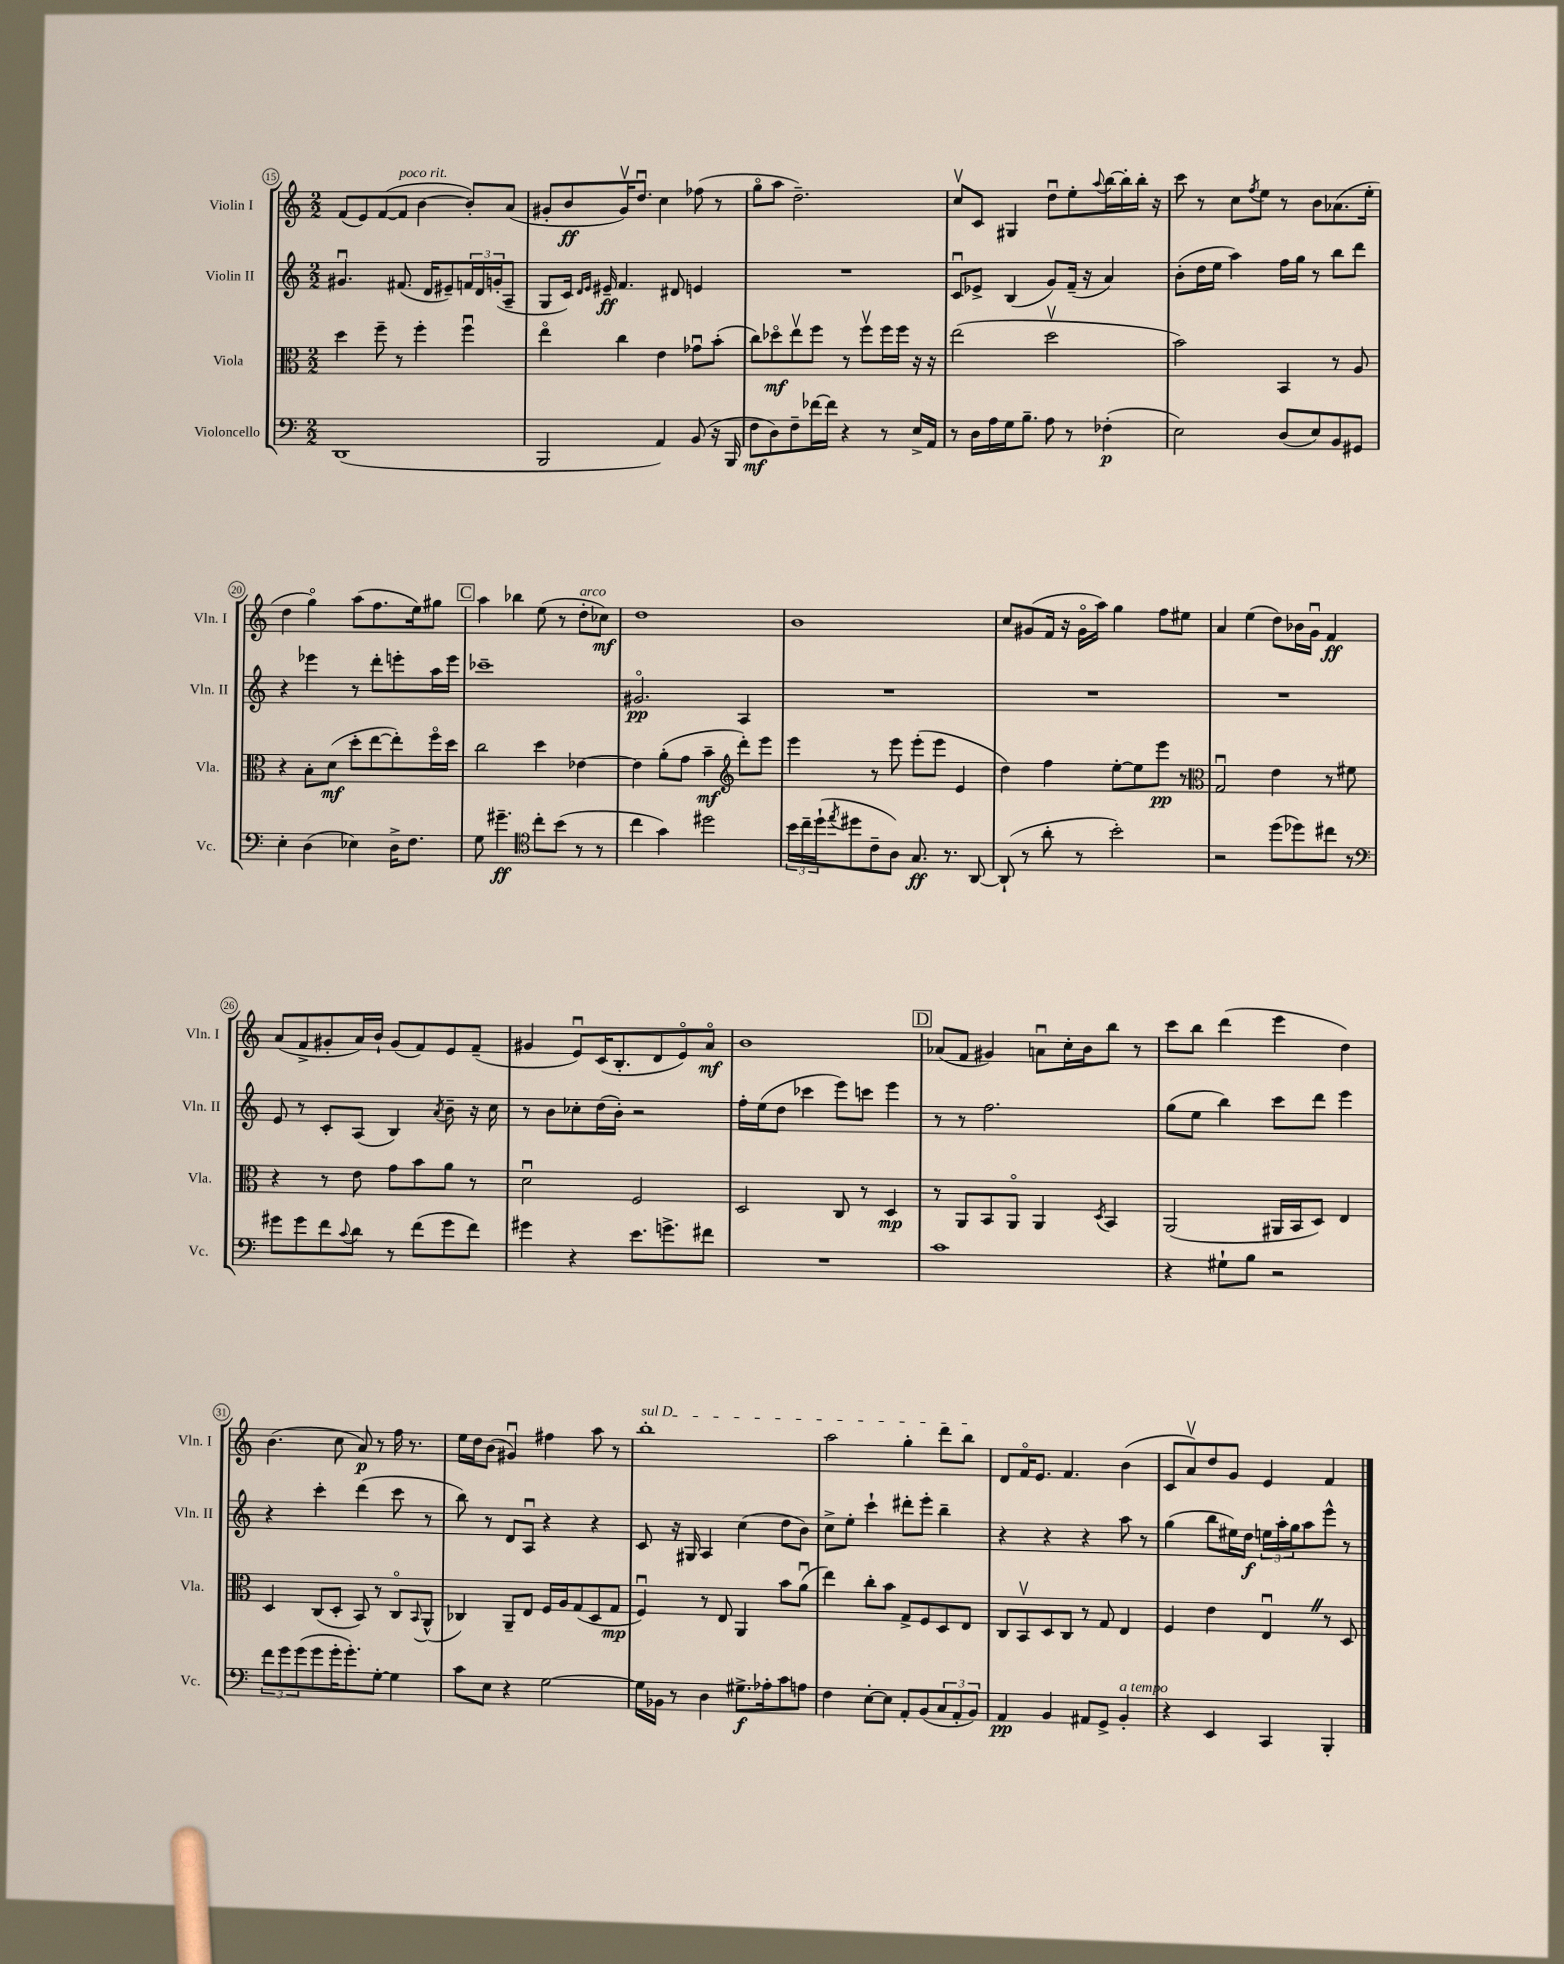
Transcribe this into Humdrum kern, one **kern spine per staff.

**kern	**kern	**kern	**kern
*staff4	*staff3	*staff2	*staff1
*clefF4	*clefC3	*clefG2	*clefG2
*k[]	*k[]	*k[]	*k[]
*M2/2	*M2/2	*M2/2	*M2/2
(1DD	4dd	4.g#u	(8f
.	.	.	8e)
.	8ff~	.	([8f
.	8r	(8.f#	8f]
.	4ff'	.	[4b
.	.	16d	.
.	.	8e#~)	.
.	4ffu	24f	8b'])
.	.	24d	.
.	.	(24g'	.
.	.	8A~	(8a
=	=	=	=
2BBB	4eeo	8G	8g#'
.	.	16c)	8b
.	.	16qqd	.
.	.	16qqe	.
.	.	16e#~	.
.	4cc	4.f	16g#v)
.	.	.	8.ddu
4AA)	4e	.	4cc
.	.	8d#	.
(8BB	8g-u	4e	(8ff-
16r	(8b'	.	8r
16BBB	.	.	.
=	=	=	=
8F	8cc)	1r	8ggo
8D)	8dd-o	.	8aa
8F~	8eev	.	2.dd~)
[16f-	8ff	.	.
16f-]	.	.	.
4r	8r	.	.
.	8ffv	.	.
8r	16ff	.	.
.	16ff	.	.
16E^	16r	.	.
16AA	16r	.	.
=	=	=	=
8r	(2ee	8cu	8ccv
16D	.	8e-^	8c
16A	.	.	.
16G	.	(4B	4G#
8.B~	.	.	.
8A	2ddv	8g)	8ddu
8r	.	(16f~	8ee'
.	.	16r	.
.	.	.	8qqaa
(4F-'	.	4a)	[16bb
.	.	.	16bb']
.	.	.	16bb'
.	.	.	16r
=	=	=	=
2E)	2b)	(8b'	8ccc
.	.	16dd	8r
.	.	16ee	.
.	.	4aa)	8cc
.	.	.	8qff
.	.	.	8ee
(8D	4BB	16ff	8r
.	.	16gg	.
8E)	.	8r	8b
8BB	8r	8bb	(8.a-
8GG#	8A	8ddd	.
.	.	.	16ee'
=	=	=	=
4E'	4r	4r	4dd
(4D	8B'	4eee-	4ggo)
.	(8d	.	.
4E-)	8dd'	8r	(8aa
.	[8ee	8ddd'	8.ff
16D^	8ee'])	8eee'	.
8.F	.	.	16ee)
.	16ffo	16aa	8gg#
.	16dd	16eee	.
=	=	=	=
8G	2cc	1ccc-~	4aa
4.g#~	.	.	.
.	.	.	4bb-
*clefC4	*	*	*
8cc'	4dd	.	(8ee
(8b	.	.	8r
8r	[4e-	.	8dd'
8r	.	.	8cc-)
=	=	=	=
4cc	4e-]	2.g#o	1dd
4g)	(8a'	.	.
.	8g	.	.
2dd#	4b~	.	.
*	*clefG2	*	*
.	8ddd')	4A	.
.	8eee	.	.
=	=	=	=
24b	4eee	1r	1b
24cc~	.	.	.
(24dd`	.	.	.
8qee	.	.	.
8dd#	.	.	.
8c~	8r	.	.
8A)	8eee	.	.
8.G	(8eee'	.	.
.	8eee	.	.
8.r	.	.	.
.	4e	.	.
[8AA	.	.	.
=	=	=	=
(8AA`]	4dd)	1r	8cc
8r	.	.	(8g#
8a'	4ff	.	16f
.	.	.	16r
8r	.	.	16g#o
.	.	.	16aa)
2b')	[8ee'	.	4gg
.	8ee]	.	.
.	8eee	.	8ff
.	8r	.	8ee#
=	=	=	=
*	*clefC3	*	*
2r	2Gu	1r	4a
.	.	.	(4ee
(8dd	4e	.	8dd)
8dd-)	.	.	16b-
.	.	.	16gu
8cc#	8r	.	4f
8r	8f#	.	.
=	=	=	=
*clefF4	*	*	*
8g#	4r	8e	(8a
8g#	.	8r	8f^
8f	8r	8c'	8g#'
8qqc	.	.	.
8d	8e	(8A	16a)
.	.	.	16b`
8r	8g	4B)	(8g#
(8f	8b	.	8f)
.	.	8qa	.
8g#	8a	8b~	8e
8f)	8r	16r	(8f~
.	.	16cc	.
=	=	=	=
4g#	2du	8r	4g#
.	.	8b	.
4r	.	8cc-'	8eu)
.	.	(16dd	(16c
.	.	16b')	8.B'
8.e	2F	2r	.
.	.	.	8d
8.g^	.	.	.
.	.	.	8eo)
8f#	.	.	8ao
=	=	=	=
1r	2D	16ff'	1b
.	.	(16ee	.
.	.	8dd	.
.	.	4ccc-	.
.	8C	8eee)	.
.	8r	8ccc	.
.	4D	4eee	.
=	=	=	=
1c	8r	8r	(8a-
.	8AA	8r	8f
.	8BB	2.ff	4g#)
.	8AAo	.	.
.	4AA	.	8au
.	.	.	16cc'
.	.	.	16b
.	8qD	.	.
.	4BB	.	8bb
.	.	.	8r
=	=	=	=
4r	(2AA	(8gg	8ccc
.	.	8ee	8bb
8G#`	.	4bb)	(4ddd
8B	.	.	.
2r	16AA#	8ccc	4eee
.	16BB	.	.
.	8D)	8ddd	.
.	4E	4eee	4dd)
=	=	=	=
12f	4D	4r	(4.b
12g	.	.	.
(12g	.	.	.
8g	(8C	4ccc'	.
16g'	8D'	.	8cc
8.g')	.	.	.
.	8BB)	(4ddd	8a)
[8G'	8r	.	8r
4G]	8Co	8ccc	16ff
.	.	.	8.r
.	8qqBB	.	.
.	(8AA^^	8r	.
=	=	=	=
8c	4C-)	8bb)	16ee
.	.	.	16dd
8E	.	8r	(8b
4r	8AA~	8d	4g#u)
.	8E	8Au	.
[2G	16F	4r	4ff#
.	16A	.	.
.	(8G	.	.
.	8D	4r	8aa
.	8G	.	8r
=	=	=	=
16G]	4Fu)	8c	1bb'
16BB-	.	.	.
8r	.	16r	.
.	.	16G#	.
4D	8r	4A	.
.	8E	.	.
8.G#^	4AA	(4cc	.
16A-'	.	.	.
8c	8b	8dd	.
8A	(8au	8b)	.
=	=	=	=
4F	4ee)	8cc^	2aa
.	.	8ee'	.
[8E'	8cc'	4ccc`	.
8E]	8b	.	.
8AA'	8G^	8ddd#'	4gg'
(8BB	8F	8eee'	.
12C	8D	4bb~	8ddd
12AA'	.	.	.
.	8E	.	8bb
12BB)	.	.	.
=	=	=	=
4AA	8C	4r	8d
.	8BBv	.	16fo
.	.	.	8.e
4BB	8D	4r	.
.	8C	.	4.f
8AA#	8r	4r	.
8GG^	8G	.	.
4BB'	4E	8aa	(4b
.	.	8r	.
=	=	=	=
4r	4F	(4gg	8c
.	.	.	8av)
4EE	4e	8bb	8dd
.	.	16ee#)	8g
.	.	16dd	.
4CC	4Eu	24ee	4e
.	.	24aa'	.
.	.	24gg	.
.	.	8aa	.
4BBB'	8r	8eee^^	4f
.	8D	8r	.
==	==	==	==
*-	*-	*-	*-
